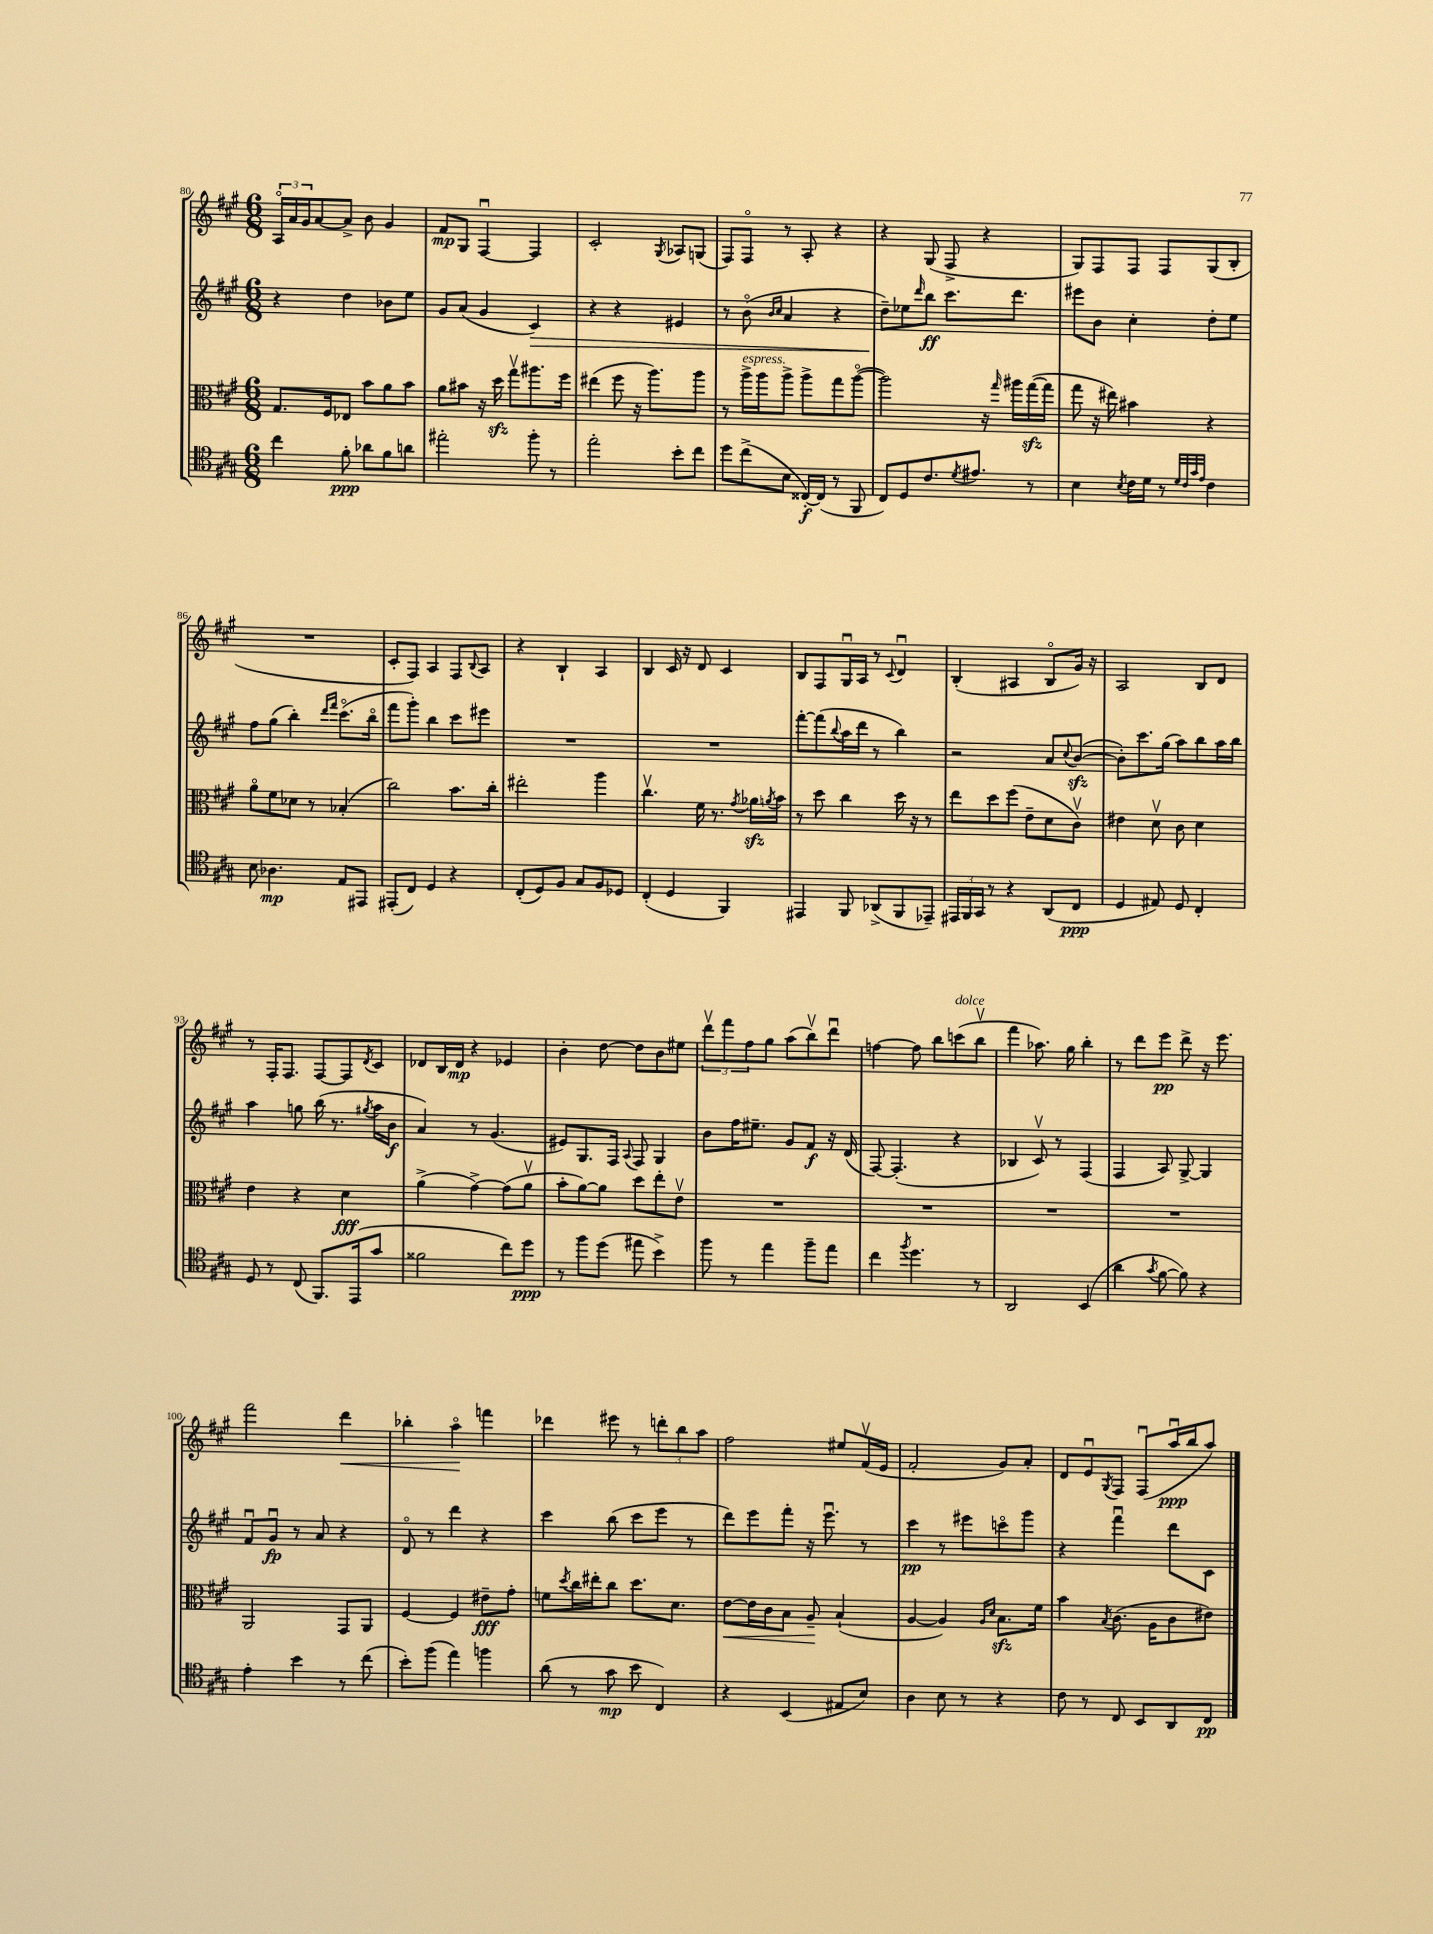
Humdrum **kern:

**kern	**kern	**kern	**kern
*staff4	*staff3	*staff2	*staff1
*clefC4	*clefC3	*clefG2	*clefG2
*k[f#c#g#]	*k[f#c#g#]	*k[f#c#g#]	*k[f#c#g#]
*M6/8	*M6/8	*M6/8	*M6/8
4cc#	8.G#	4r	24Ao
.	.	.	24a
.	.	.	24g#
.	.	.	[8a
.	16F#	.	.
8f#'	8E-	4dd	8a^]
8a-	8b	.	8b
8f#	8a	8b-	4g#
8a	8b	8ee	.
=	=	=	=
2ee#'	8a	8g#	8f#
.	8b#	(8a	8G#
.	16r	4g#	[4F#u
.	16dd	.	.
.	8gg#v	.	.
8ff#'	8.aa#	4c#)	4F#]
8r	.	.	.
.	16ff#	.	.
=	=	=	=
2ee'	(4ee#	4r	2c#'
.	8ff#	4r	.
.	16r	.	.
.	8.aa)	.	.
.	.	.	8qG#
8b'	.	4e#	8A-
8cc#	8aa	.	(8G
=	=	=	=
8dd	8r	8r	8F#)
(8cc#^	16aa^	(8bo	8F#o
.	16aa	.	.
.	.	16qqb	.
.	.	16qqcc#	.
8B	8aa^	4a	8r
[16C##')	8aa^	.	8A'
(16C##]	.	.	.
8r	8gg#	4r	4r
8FF#	([8aao	.	.
=	=	=	=
8C#)	2aa])	8dd~)	4r
8D	.	8ee-	.
.	.	16qqddd	.
8.c#	.	8bb	(8G#
.	.	8.ccc#	8F#^
8qd	.	.	.
8.e#	.	.	.
.	16r	.	4r
.	16qqgg#	.	.
.	16aa#	8.ddd	.
8r	([16gg#	.	.
.	16gg#]	.	.
=	=	=	=
4B	8gg#	8eee#	8G#)
.	16r	8b	8F#
.	16ee#)	.	.
8qB	.	.	.
16c#	4b#	4cc#'	8F#
16d	.	.	.
8r	.	.	8F#
32qqd	.	.	.
32qqc#	.	.	.
32qqg#	.	.	.
32qqe	.	.	.
4c#	4r	8dd'	(8G#
.	.	8ee	8B'
=	=	=	=
8B	8ao	8ff#	2.r
4.A-	8f#	(8gg#	.
.	8d-	4bb')	.
.	8r	.	.
.	.	16qqddd	.
.	.	16qqfff#	.
8E	(4B-'	(8.ccc#o	.
8EE#	.	.	.
.	.	16bbo	.
=	=	=	=
(8EE#'	2cc#)	8fff#	8c#'
8C#)	.	8ggg#')	8F#)
4D	.	4bb	4A
4r	8.b	8ccc#	8F#
.	.	.	8qqB
.	.	8eee#	8A
.	16cc#'	.	.
=	=	=	=
(8C#'	2ee#'	2.r	4r
8D)	.	.	.
8F#	.	.	4B`
8G#	.	.	.
8F#	4aa	.	4A
8D-	.	.	.
=	=	=	=
(4C#'	4.cc#v	2.r	4B
4D	.	.	16c#
.	.	.	16r
.	16f#	.	8d
.	8.r	.	.
4FF#)	.	.	4c#
.	8qg#	.	.
.	16a-	.	.
.	8qa	.	.
.	16b	.	.
=	=	=	=
4EE#	8r	[8fff#'	8B
.	8dd	(8fff#]	8F#
.	.	8qqbb	.
8FF#	4cc#	16aa	16G#u
.	.	16ddd	16A
(8AA-^	.	8r	8r
.	.	.	8qqc#
8FF#	16dd	4bb)	4du
.	16r	.	.
8EE-~)	8r	.	.
=	=	=	=
24EE#	8ee	2r	(4B'
24FF#	.	.	.
24GG#	.	.	.
8r	8dd	.	.
4r	(8ff#	.	4A#
.	8e~	.	.
(8AA	8d	8a	8Bo
.	.	8qqcc#	.
8C#	8c#v)	([8b	16g#)
.	.	.	16r
=	=	=	=
4D	4e#	8b'])	2A
.	.	8.ccc#	.
8E#)	8dv	.	.
.	.	(16gg#	.
8D	8c#	8aa)	.
4C#'	4d	8bb	8B
.	.	16aa	8d
.	.	16bb	.
=	=	=	=
8D	4e	4aa	8r
8r	.	.	16F#'
.	.	.	8.F#
(8C#	4r	8gg	.
8.FF#)	.	(16bb	[8F#
.	.	8.r	.
.	4d	.	8F#]
(16EE	.	.	.
.	.	8qgg#	8qd
8g#	.	16aa	8c#
.	.	16b	.
=	=	=	=
2f##	(4a^	4a)	8d-
.	.	.	16B
.	.	.	16d-
.	[4g#^)	8r	4r
.	.	(4.g#	.
8cc#)	(8g#]	.	4e-
8dd	8av	.	.
=	=	=	=
8r	8b'	8e#)	4b'
8ff#	[8a)	8.G#	.
(8dd	8a]	.	[8dd
.	.	16F#	.
.	.	8qqA	.
8ee#	8dd	8F#	8dd]
4b^)	8ee'	4G#	8b
.	8ev	.	8ee#
=	=	=	=
8ff#	2.r	8b	12dddv
.	.	.	12fff#
8r	.	16ff#	.
.	.	.	12ff#
.	.	8.ee#~	.
4ee	.	.	8gg#
.	.	8g#	(8aa
8ff#~	.	8f#	8bbv)
8ee	.	16r	8dddu
.	.	(16d	.
=	=	=	=
4cc#	2.r	[8F#)	[4ff
.	.	(4.F#']	.
8qff#	.	.	.
4.dd	.	.	8ff]
.	.	.	8bb
.	.	4r	(8ccc
8r	.	.	8bbv
=	=	=	=
2AA	2.r	4B-	4fff#
.	.	8c#v)	8.aa-)
.	.	8r	.
.	.	.	16gg#
(4BB	.	(4F#	4bb'
=	=	=	=
4a	2.r	4F#	8r
.	.	.	8ddd
8qg#	.	.	.
[8f#	.	8A)	8eee
8f#])	.	[8G#^	8ddd^
4r	.	4G#]	16r
.	.	.	8.eee
=	=	=	=
4e'	2AA	8f#u	2fff#
.	.	8g#u	.
4b	.	8r	.
.	.	8a	.
8r	8GG#	4r	4ddd
(8cc#	8AA	.	.
=	=	=	=
8b')	[4F#	8do	4bb-'
(8ff#	.	8r	.
4ee)	4F#]	4ddd	4aao
4ff	8e#~	4r	4fff
.	8g#'	.	.
=	=	=	=
(8a	8f	4ccc#	4ddd-
.	8qdd	.	.
8r	16cc#	.	.
.	16ee#'	.	.
8g#	8cc#	(8bb	8eee#
8b	8.dd	8ccc#	8r
4C#)	.	8eee	12ddd'
.	8.d	.	.
.	.	.	12bb
.	.	8r	.
.	.	.	12aa
=	=	=	=
4r	[8e	8ddd)	2ff#
.	16e]	8eee	.
.	16c#	.	.
(4BB	8B	8fff#'	.
.	8A~	16r	.
.	.	8.eeeu	.
8E#	(4B`	.	8ee#
8B)	.	8r	(16f#v
.	.	.	16e
=	=	=	=
4A	[4A	4ccc#	2f#'
8B	4A])	8r	.
8r	.	8eee#	.
.	16qqA	.	.
.	16qqd	.	.
4r	8.B	8ccco	8g#)
.	.	8ggg#	8a'
.	16f#	.	.
=	=	=	=
8c#	4b	4r	8d
8r	.	.	8eu
.	8qB	.	8qG#
8C#	(8.c#	4fff#u	8F#
8BB	.	.	(8F#u
.	16A	.	.
8AA	8c#	8ddd	16aau
.	.	.	16bb
8C#	8e#)	8c#	8aa)
==	==	==	==
*-	*-	*-	*-
